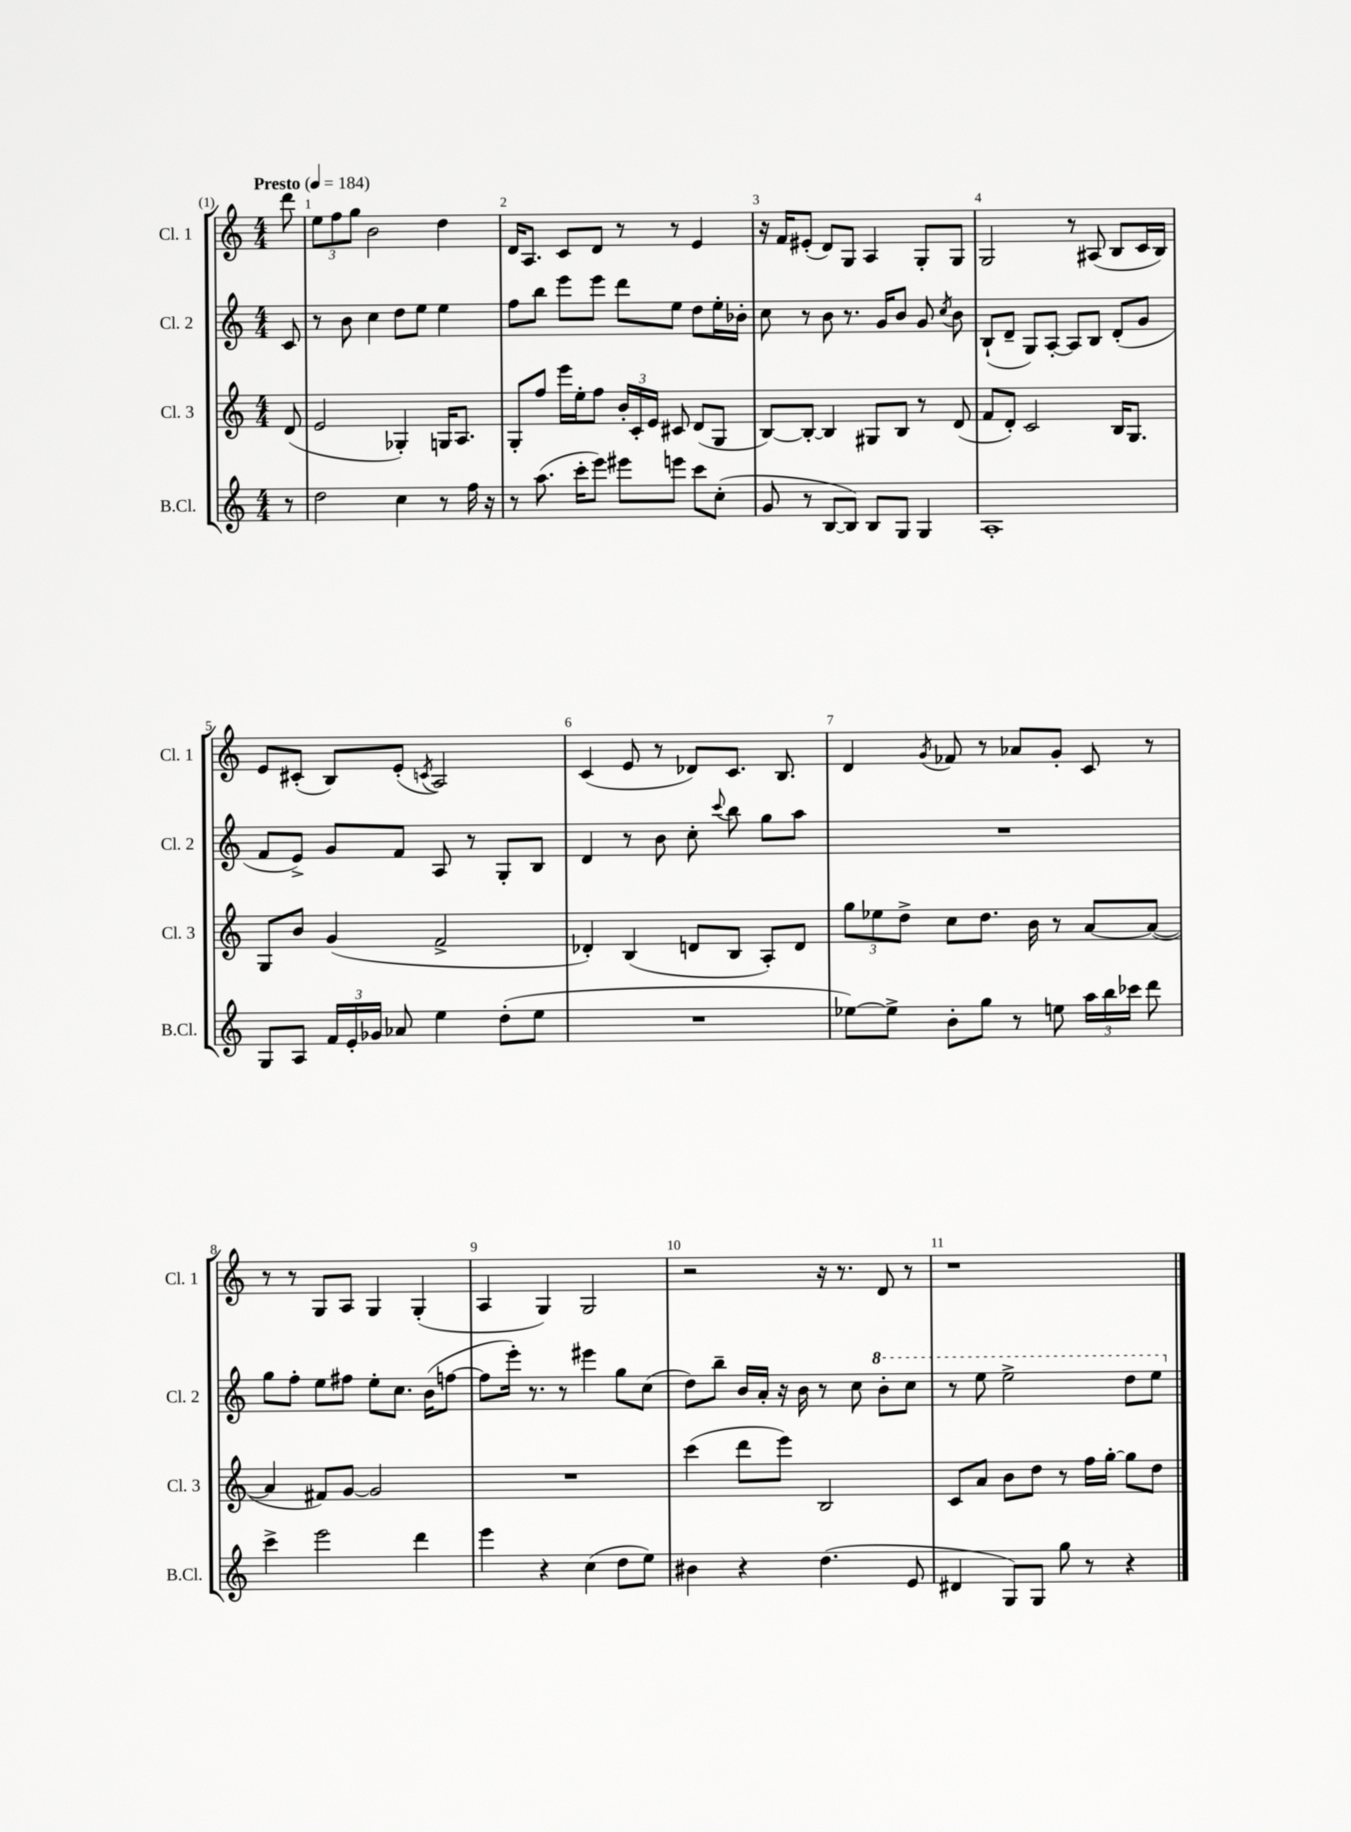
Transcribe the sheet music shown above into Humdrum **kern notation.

**kern	**kern	**kern	**kern
*part4	*part3	*part2	*part1
*staff4	*staff3	*staff2	*staff1
*I"B.Cl.	*I"Cl. 3	*I"Cl. 2	*I"Cl. 1
*I'B.Cl.	*I'Cl. 3	*I'Cl. 2	*I'Cl. 1
*clefG2	*clefG2	*clefG2	*clefG2
*k[]	*k[]	*k[]	*k[]
*M4/4	*M4/4	*M4/4	*M4/4
*MM184	*MM184	*MM184	*MM184
=	=	=	=
!	!	!	!LO:TX:a:B:t=Presto
8r	(8d/	8c/	8ddd\
=1	=1	=1	=1
2dd\	2e/	8r	12ee\L
.	.	.	12ff\
.	.	8b\	.
.	.	.	12gg\J
.	.	4cc\	2b\
4cc\	4G-X'/)	8dd\L	.
.	.	8ee\J	.
8r	16Gn/KL	4ee\	4dd\
.	8.A/J	.	.
16ff\	.	.	.
16r	.	.	.
=2	=2	=2	=2
8r	8G'/L	8ff\L	16d/KL
.	.	.	8.A/J
(8.aa\	8ff/J	8bb\J	.
.	16eee\LL	8eee\L	8c/L
16ccc'\KL	16ee'\J	.	.
8eee\J)	8ff\J	8eee\J	8d/J
8eee#X\L	24b'/LL	8ddd\L	8r
.	24c'/	.	.
.	24e/JJ	.	.
8eeen\J	8c#X/	8ee\J	8r
8ccc\L	(8d/L	8dd\L	4e/
(8cc'\J	8G/J	16ee'\L	.
.	.	16b-X'\JJ	.
=3	=3	=3	=3
8g/	[8B/L)	8cc\	16r
.	.	.	16f/KL
8r	8B'/J_	8r	(8e#X'/J
[8B/L	4B/]	8b\	8d/L)
8B/J])	.	8.r	8G/J
8B/L	8G#X/L	.	4A/
.	.	16g/KL	.
8G/J	8B/J	8b/J	.
4G/	8r	8g/	8G'/L
.	.	8qcc/	.
.	(8d/	8b\	8G/J
=4	=4	=4	=4
1A'	8f/L	(8B`/L	2G/
.	8d'/J)	8d~/J	.
.	2c/	8G/L)	.
.	.	[8A'/J	.
.	.	8A/L]	8r
.	.	8B/J	(8A#X/
.	16B/KL	(8d'/L	8B/L
.	8.G/J	.	.
.	.	8g/J	16c/L
.	.	.	16B/JJ)
!!LO:LB:g=z
=5	=5	=5	=5
8G/L	8G/L	8f/L	8e/L
8A/J	8b/J	8e^/J)	(8c#X'/J
24f/LL	(4g/	8g/L	8B/L)
24e'/	.	.	.
24g-X/JJ	.	.	.
8a-X/	.	8f/J	(8e'/J
.	.	.	8qcn/
4ee\	2f^/	8A/	2A/)
.	.	8r	.
(8dd'\L	.	8G'/L	.
8ee\J	.	8B/J	.
=6	=6	=6	=6
1r	4d-X'/)	4d/	(4c/
.	(4B/	8r	8e/
.	.	8b\	8r
.	8dn/L	8cc'\	8d-X/L)
.	.	8qqccc/	.
.	8B/J	8bb\	8.c/J
.	8A'/L)	8gg\L	.
.	.	.	8.B/
.	8d/J	8aa\J	.
=7	=7	=7	=7
[8ee-X\L)	12gg\L	1r	4d/
.	12ee-X\	.	.
8ee-^\J]	.	.	.
.	12dd^\J	.	.
.	.	.	8qg/
8b'\L	8cc\L	.	8f-X/
8gg\J	8.dd\J	.	8r
8r	.	.	8a-X/L
.	16b\	.	.
8een\	8r	.	8g'/J
24aa\LL	[8a/L	.	8c/
24bb\	.	.	.
24ccc-X\JJ	.	.	.
8ddd\	(8a/J_	.	8r
!!LO:LB:g=z
=8	=8	=8	=8
4ccc^\	4a/]	8gg\L	8r
.	.	8ff'\J	8r
2eee\	8f#X/L)	8ee\L	8G/L
.	[8g/J	8ff#X\J	8A/J
.	2g/]	8ee'\L	4G/
.	.	8.cc\J	.
4ddd\	.	.	(4G'/
.	.	(16b\KL	.
.	.	[8ffn\J	.
=9	=9	=9	=9
4eee\	1r	8ff\L]	4A/
.	.	16eee'\Jk)	.
.	.	8.r	.
4r	.	.	4G/)
.	.	8r	.
(4cc\	.	4eee#X\	2G/
8dd\L	.	8gg\L	.
8ee\J)	.	(8cc\J	.
=10	=10	=10	=10
4b#X\	(4ccc\	8dd\L)	2r
.	.	8bb~\J	.
4r	8ddd\L	16b/LL	.
.	.	16a'/JJ	.
.	8eee\J)	16r	.
.	.	16b\	.
(4.dd\	2B/	8r	16r
.	.	.	8.r
.	.	8cc\	.
*	*	*8va	*
.	.	8bb'\L	8d/
8e/	.	8ccc\J	8r
=11	=11	=11	=11
4d#X/	8c/L	8r	1r
.	8a/J	8eee\	.
8G/L)	8b\L	2eee^\	.
8G/J	8dd\J	.	.
8gg\	8r	.	.
8r	16ff\LL	.	.
.	[16gg'\JJ	.	.
4r	8gg\L]	8ddd\L	.
.	8dd\J	8eee\J	.
*	*	*X8va	*
==	==	==	==
*-	*-	*-	*-
